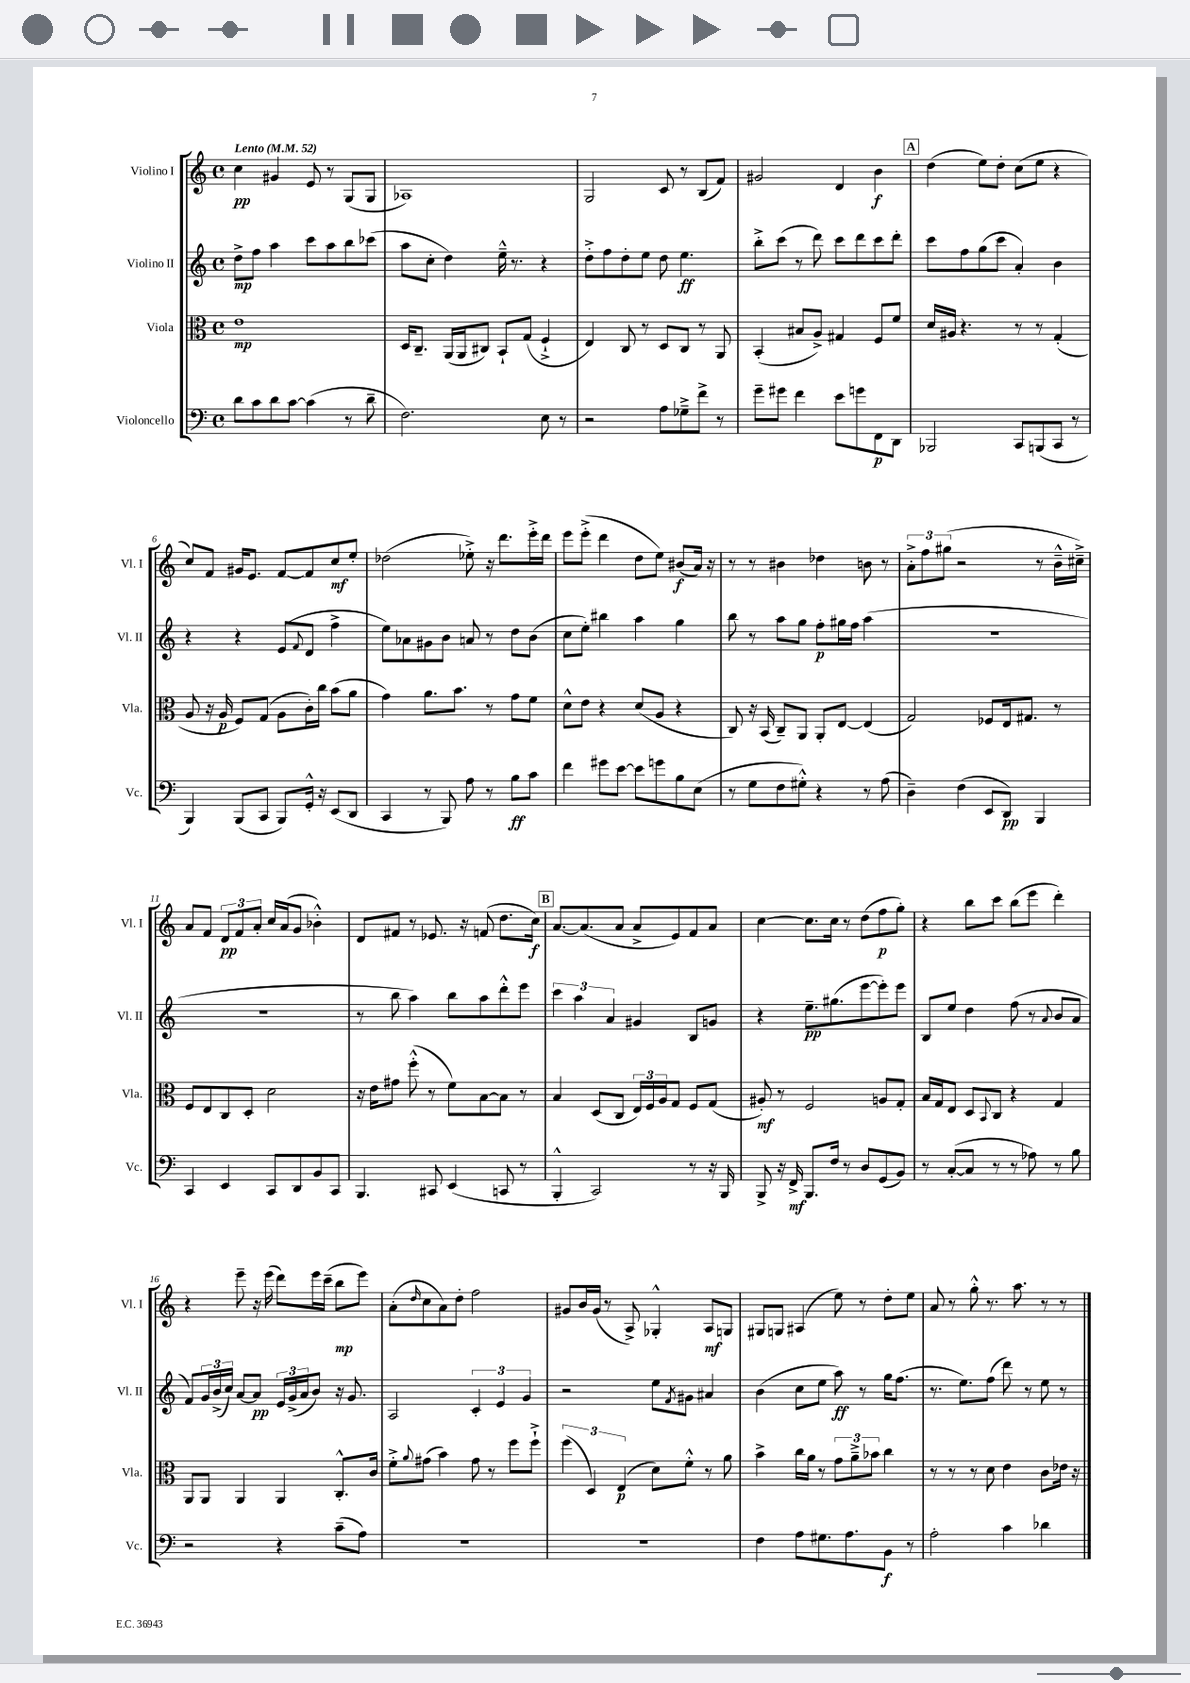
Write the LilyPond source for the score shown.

<<
\new StaffGroup <<
\new Staff = "s0" \with { instrumentName = "Violino I" shortInstrumentName = "Vl. I" } {
    \clef treble \key c \major \defaultTimeSignature \time 4/4 \tempo "Lento" 4 = 52
    c''4\pp gis'4 e'8 r8 g8( g8 |
    aes1) |
    g2 c'8 r8 b8( f'8) |
    gis'2 d'4 b'4\f |
    \mark \markup { \box "A" } d''4( e''8) d''8-. c''8( e''8 r4 |
    c''8) f'8 gis'16 e'8. f'8~ f'8 c''8\mf e''8-. |
    des''2( ees''8-.->) r16 d'''8. e'''16-.-> d'''16 |
    e'''8 e'''8-.->( d'''4 d''8 e''8) bis'8\f( a'16) r16 |
    r8 r8 bis'4 des''4 b'8 r8 |
    \tuplet 3/2 { a'8-.-> f''8 gis''8( } r2 r8 b'16---^ cis''16--->) |
    a'8 f'8 \tuplet 3/2 { d'8\pp f'8 a'8-. } c''16 a'16( g'8 bes'4-.-^) |
    d'8 fis'8 r8 ees'8. r16 f'8( d''8. c''16\f) |
    \mark \markup { \box "B" } a'8.~ a'8.( a'8 a'8-> e'8) f'8 a'8 |
    c''4~ c''8. c''16 r8 d''8( f''8\p g''8-.) |
    r4 b''8 c'''8 b''8( e'''8 d'''4-.) |
    r4 e'''8-- r16 e'''16( d'''8) e'''16 c'''16--( b''8\mp e'''8) |
    a'8-.( \grace { d''16 } c''8 a'8) d''8-. f''2 |
    gis'8 b'16 gis'16( r8 a8->) ges4-.-^ a8\mf g8 |
    gis8 g8 ais4( e''8) r8 d''8-. e''8 |
    a'8 r8 g''8-.-^ r8. a''8. r8 r8 \bar "|." |
}
\new Staff = "s1" \with { instrumentName = "Violino II" shortInstrumentName = "Vl. II" } {
    \clef treble \key c \major \defaultTimeSignature \time 4/4
    d''8->\mp f''8 a''4 c'''8 a''8 b''8 ces'''8( |
    a''8 c''8-. d''4) e''16---^ r8. r4 |
    d''8-.-> f''8 d''8-. e''8 d''8 e''4.\ff |
    b''8-.-> c'''8( r8 d'''8) c'''8 d'''8 c'''8 d'''8-. |
    \mark \markup { \box "A" } c'''8 f''8 g''8( c'''8 a'4-.) b'4 |
    r4 r4 e'8( \appoggiatura { f'8 } d'8 f''4-> |
    e''8) aes'8 gis'8 b'8 a'8 r8 d''8 b'8( |
    c''8 e''8-.) bis''4 a''4 g''4 |
    b''8 r8 a''8 g''8 f''8-.\p gis''16 f''16 a''4( |
    r1 |
    R1 |
    r8 b''8 a''4) b''8 a''8 d'''8-.-^ e'''8 |
    \mark \markup { \box "B" } \tuplet 3/2 { c'''4 a''4 a'4 } gis'4 b8 g'8 |
    r4 e''8.--\pp gis''8.( e'''8~ e'''8-.) e'''8 |
    b8 e''8 d''4 f''8( r8 \appoggiatura { a'8 } b'8 a'8 |
    f'8) \tuplet 3/2 { g'16 b'16->( c''16) } a'8~ a'8\pp \tuplet 3/2 { e'16 g'16->( a'16 } b'8) r16 g'8. |
    a2 \tuplet 3/2 { c'4-. e'4 g'4 } |
    r2 e''8 \acciaccatura { f'8 } gis'8 ais'4 |
    b'4( c''8 e''8 a''8\ff) r8 g''16 f''8.( |
    r8. e''8.) f''8( d'''8) r8 e''8 r8 \bar "|." |
}
\new Staff = "s2" \with { instrumentName = "Viola" shortInstrumentName = "Vla." } {
    \clef alto \key c \major \defaultTimeSignature \time 4/4
    e'1\mp |
    d16 c8.-- a,16( a,16 cis8) b,8-! g8( f4-!-> |
    e4) c8 r8 d8 c8 r8 a,8 |
    b,4-.( bis8 a8->) gis4 f8 f'8 |
    \mark \markup { \box "A" } d'16 ais16 r4. r8 r8 g4-.( |
    a8 r16 a16\p f8) g8( a8 c'16-.) c''16 b'8( a'8 |
    g'4) a'8. b'8. r8 g'8 f'8 |
    d'8-^ e'8 r4 d'8( a8 r4 |
    c8) r16 b,16( c8--) a,8 a,8-. e8~ e4( |
    g2) fes8 e16 gis8. r8 |
    f8 e8 c8 d8-. d'2 |
    r16 e'16 gis'8 f''8-.-^( r8 f'8) b8~ b8 r8 |
    \mark \markup { \box "B" } b4 d8( c8 \tuplet 3/2 { e16) f16 a16 } g8 f8 g8( |
    ais8-.\mf) r8 f2 a8 g8-. |
    b16 g16 e8 d8 \appoggiatura { b,8 } c8 r4 g4 |
    a,8 a,8 a,4 a,4 c8.-.-^ c'16 |
    f'8-.-> \appoggiatura { a'8 } gis'8( b'4) gis'8 r8 f''8 f''8-!-> |
    \tuplet 3/2 { f''4( d4) e4\p( } d'8) f'8-.-^ r8 a'8 |
    b'4-> c''16 a'16 r8 \tuplet 3/2 { g'8 a'8---> bes'8 } c''4 |
    r8 r8 r8 d'8 e'4 c'8 ees'16 r16 \bar "|." |
}
\new Staff = "s3" \with { instrumentName = "Violoncello" shortInstrumentName = "Vc." } {
    \clef bass \key c \major \defaultTimeSignature \time 4/4
    d'8 c'8 d'8 c'8~ c'4( r8 d'8-- |
    f2.) e8 r8 |
    r2 a8 ges8---> f'8-> r8 |
    g'8-- gis'8 f'4 e'8 g'8 f,8\p d,8 |
    \mark \markup { \box "A" } bes,,2 c,8 b,,8( c,8 r8 |
    b,,4) b,,8( c,8 b,,8) g,16-.-^ r16 e,8( d,8 |
    c,4 r8 b,,8) a8 r8 b8\ff c'8 |
    f'4 gis'8 e'8~ e'8 g'8 b8 e8( |
    r8 g8 f8 gis8-.-^) r4 r8 a8( |
    d4--) f4( e,8 d,8\pp) b,,4 |
    c,4 e,4 c,8 d,8 b,8 c,8 |
    b,,4. cis,8 e,4( c,8 r8 |
    \mark \markup { \box "B" } b,,4-.-^ c,2) r8 r16 b,,16 |
    b,,8-> r16 f,16->\mf b,,8. f16 r8 d8 g,8( b,8) |
    r8 c8~-.( c8 r8 r8 aes8) r8 b8 |
    r2 r4 c'8--( a8) |
    R1 |
    R1 |
    f4 a8 gis8. a8. b,8\f r8 |
    a2-. c'4 des'4 \bar "|." |
}
>>
>>
